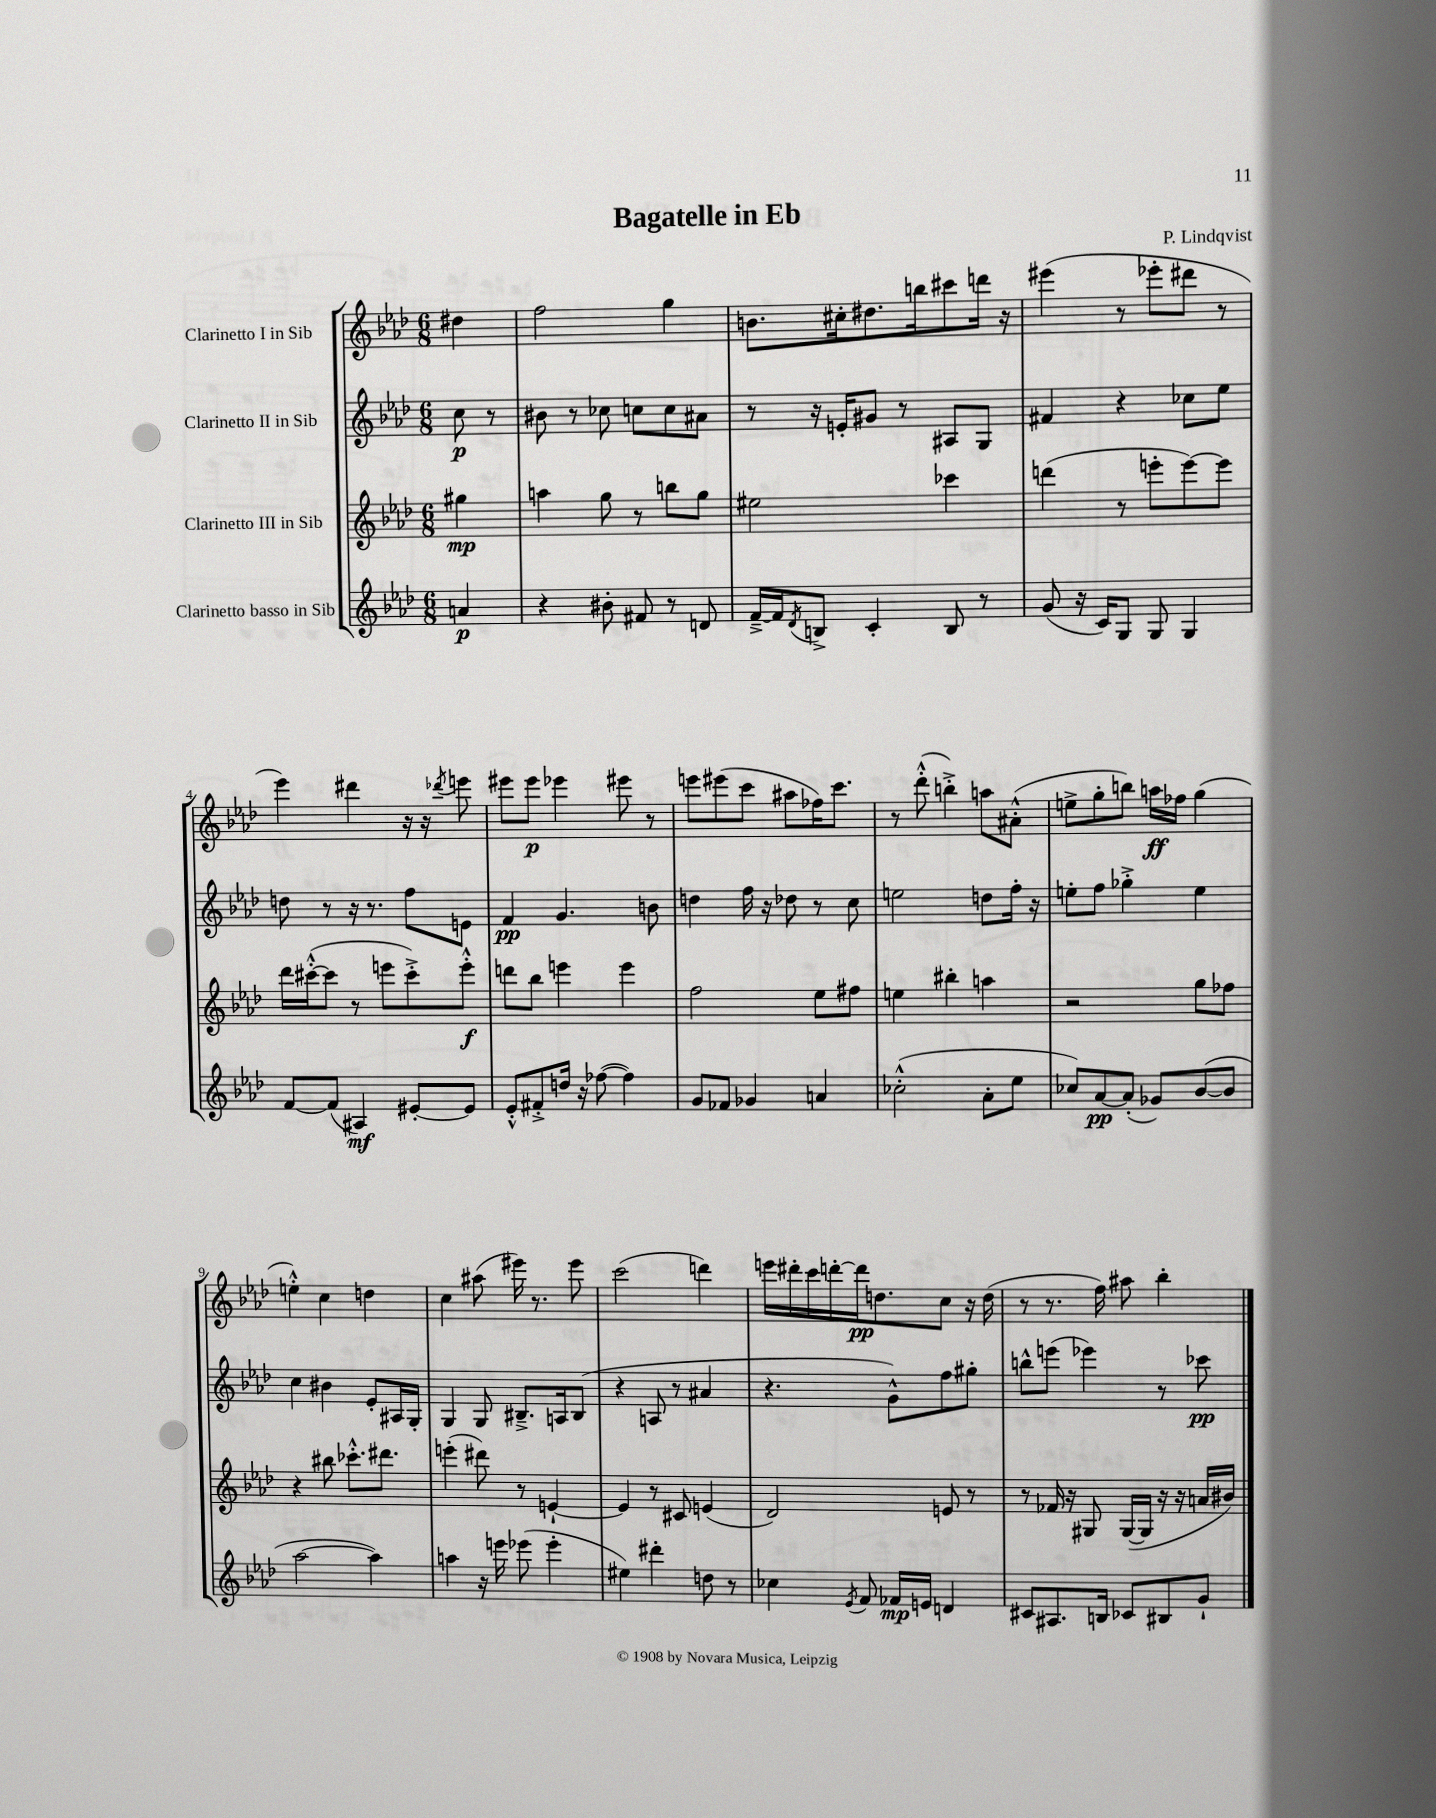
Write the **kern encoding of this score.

**kern	**kern	**kern	**kern
*staff4	*staff3	*staff2	*staff1
*clefG2	*clefG2	*clefG2	*clefG2
*k[b-e-a-d-]	*k[b-e-a-d-]	*k[b-e-a-d-]	*k[b-e-a-d-]
*M6/8	*M6/8	*M6/8	*M6/8
4a	4gg#	8cc	4dd#
.	.	8r	.
=	=	=	=
4r	4aa	8b#	2ff
.	.	8r	.
8b#'	8gg	8cc-	.
8f#	8r	8cc	.
8r	8bb	8cc	4gg
8d	8gg	8a#	.
=	=	=	=
[16f~^	2ee#	8r	8.b
16f]	.	.	.
8qd-	.	.	.
8B^	.	16r	.
.	.	16e'	16cc#'
4c'	.	8g#	8.dd#
.	.	8r	.
.	.	.	16bb
8B	4ccc-	8A#	8ccc#
8r	.	8G	16ddd
.	.	.	16r
=	=	=	=
(8g	(4ddd	4f#	(4eee#
16r	.	.	.
16c)	.	.	.
8G	8r	4r	8r
8G	8eee'	.	8eee-'
4G	[8eee)	8cc-	8ddd#
.	8eee]	8ee-	8r
=	=	=	=
[8f	16ddd-	8dd	4eee-)
.	([16ccc#'^^	.	.
(8f]	8ccc#]	8r	.
4A#)	8r	16r	4ddd#
.	.	8.r	.
.	8eee	.	.
[8e#'	8ccc#'^)	8ff	16r
.	.	.	16r
.	.	.	8qddd-
8e#]	8eee'^^	8e	8eee
=	=	=	=
8e-'^^	8ddd	4f	8eee#
8f#'^	8bb-	.	8eee#
16dd	4eee	4.g	4eee-
16r	.	.	.
([8ff-	.	.	.
4ff-])	4eee	.	8eee#
.	.	8b	8r
=	=	=	=
8g	2ff	4dd	8eee
8f-	.	.	(8eee#
4g-	.	16ff	8ccc
.	.	16r	.
.	.	8dd-	8aa#
4a	8ee-	8r	16ff-)
.	.	.	8.ccc
.	8ff#	8cc	.
=	=	=	=
(2cc-'^^	4ee	2ee	8r
.	.	.	(8ddd-'^^
.	4bb#'	.	4bb'^)
8a-'	4aa	8dd	8aa
8ee-	.	16ff'	(8a#'^^
.	.	16r	.
=	=	=	=
8cc-)	2r	8ee'	8ee^
[8a-	.	8ff	8gg'
(8a-']	.	4gg-'^	8bb)
8g-)	.	.	16aa
.	.	.	16ff-
([8b-	8gg	4ee	(4gg
8b-]	8ff-	.	.
=	=	=	=
[2aa-	4r	4cc	4ee'^^)
.	8bb#	4b#	4cc
.	8.ccc-'^^	.	.
4aa-])	.	8e-'	4dd
.	8.ddd#	.	.
.	.	16A#	.
.	.	16G'	.
=	=	=	=
4aa	(4eee'	4G	4cc
16r	8ddd#)	8G	(8aa#
16eee	.	.	.
(8eee-	8r	8.B#~^	16eee#)
.	.	.	8.r
4eee-'	[4e`	.	.
.	.	16A	.
.	.	(8B#	8eee#
=	=	=	=
4ee#)	4e]	4r	(2ccc
4ddd#'	8r	8A	.
.	8c#	8r	.
8dd	(4e	4a#	4ddd)
8r	.	.	.
=	=	=	=
4cc-	2d-)	4.r	16eee
.	.	.	16ddd#'
.	.	.	16ccc
.	.	.	[16ddd'
8qe-	.	.	.
8f	.	.	16ddd]
.	.	.	8.dd
16f-	.	8g^^)	.
16e	.	.	.
4d	8e	8ff	8cc
.	8r	8gg#'	16r
.	.	.	(16dd
=	=	=	=
8c#	8r	8bb^^	8r
8.A#	16f-	(8eee	8.r
.	16r	.	.
.	8G#	4eee-)	.
16B	.	.	16ff)
8c-	([16G#	.	8aa#
.	16G#]	.	.
8B#	16r	8r	4bb-'
.	16r	.	.
8g`	16a	8ccc-	.
.	16b#)	.	.
==	==	==	==
*-	*-	*-	*-
